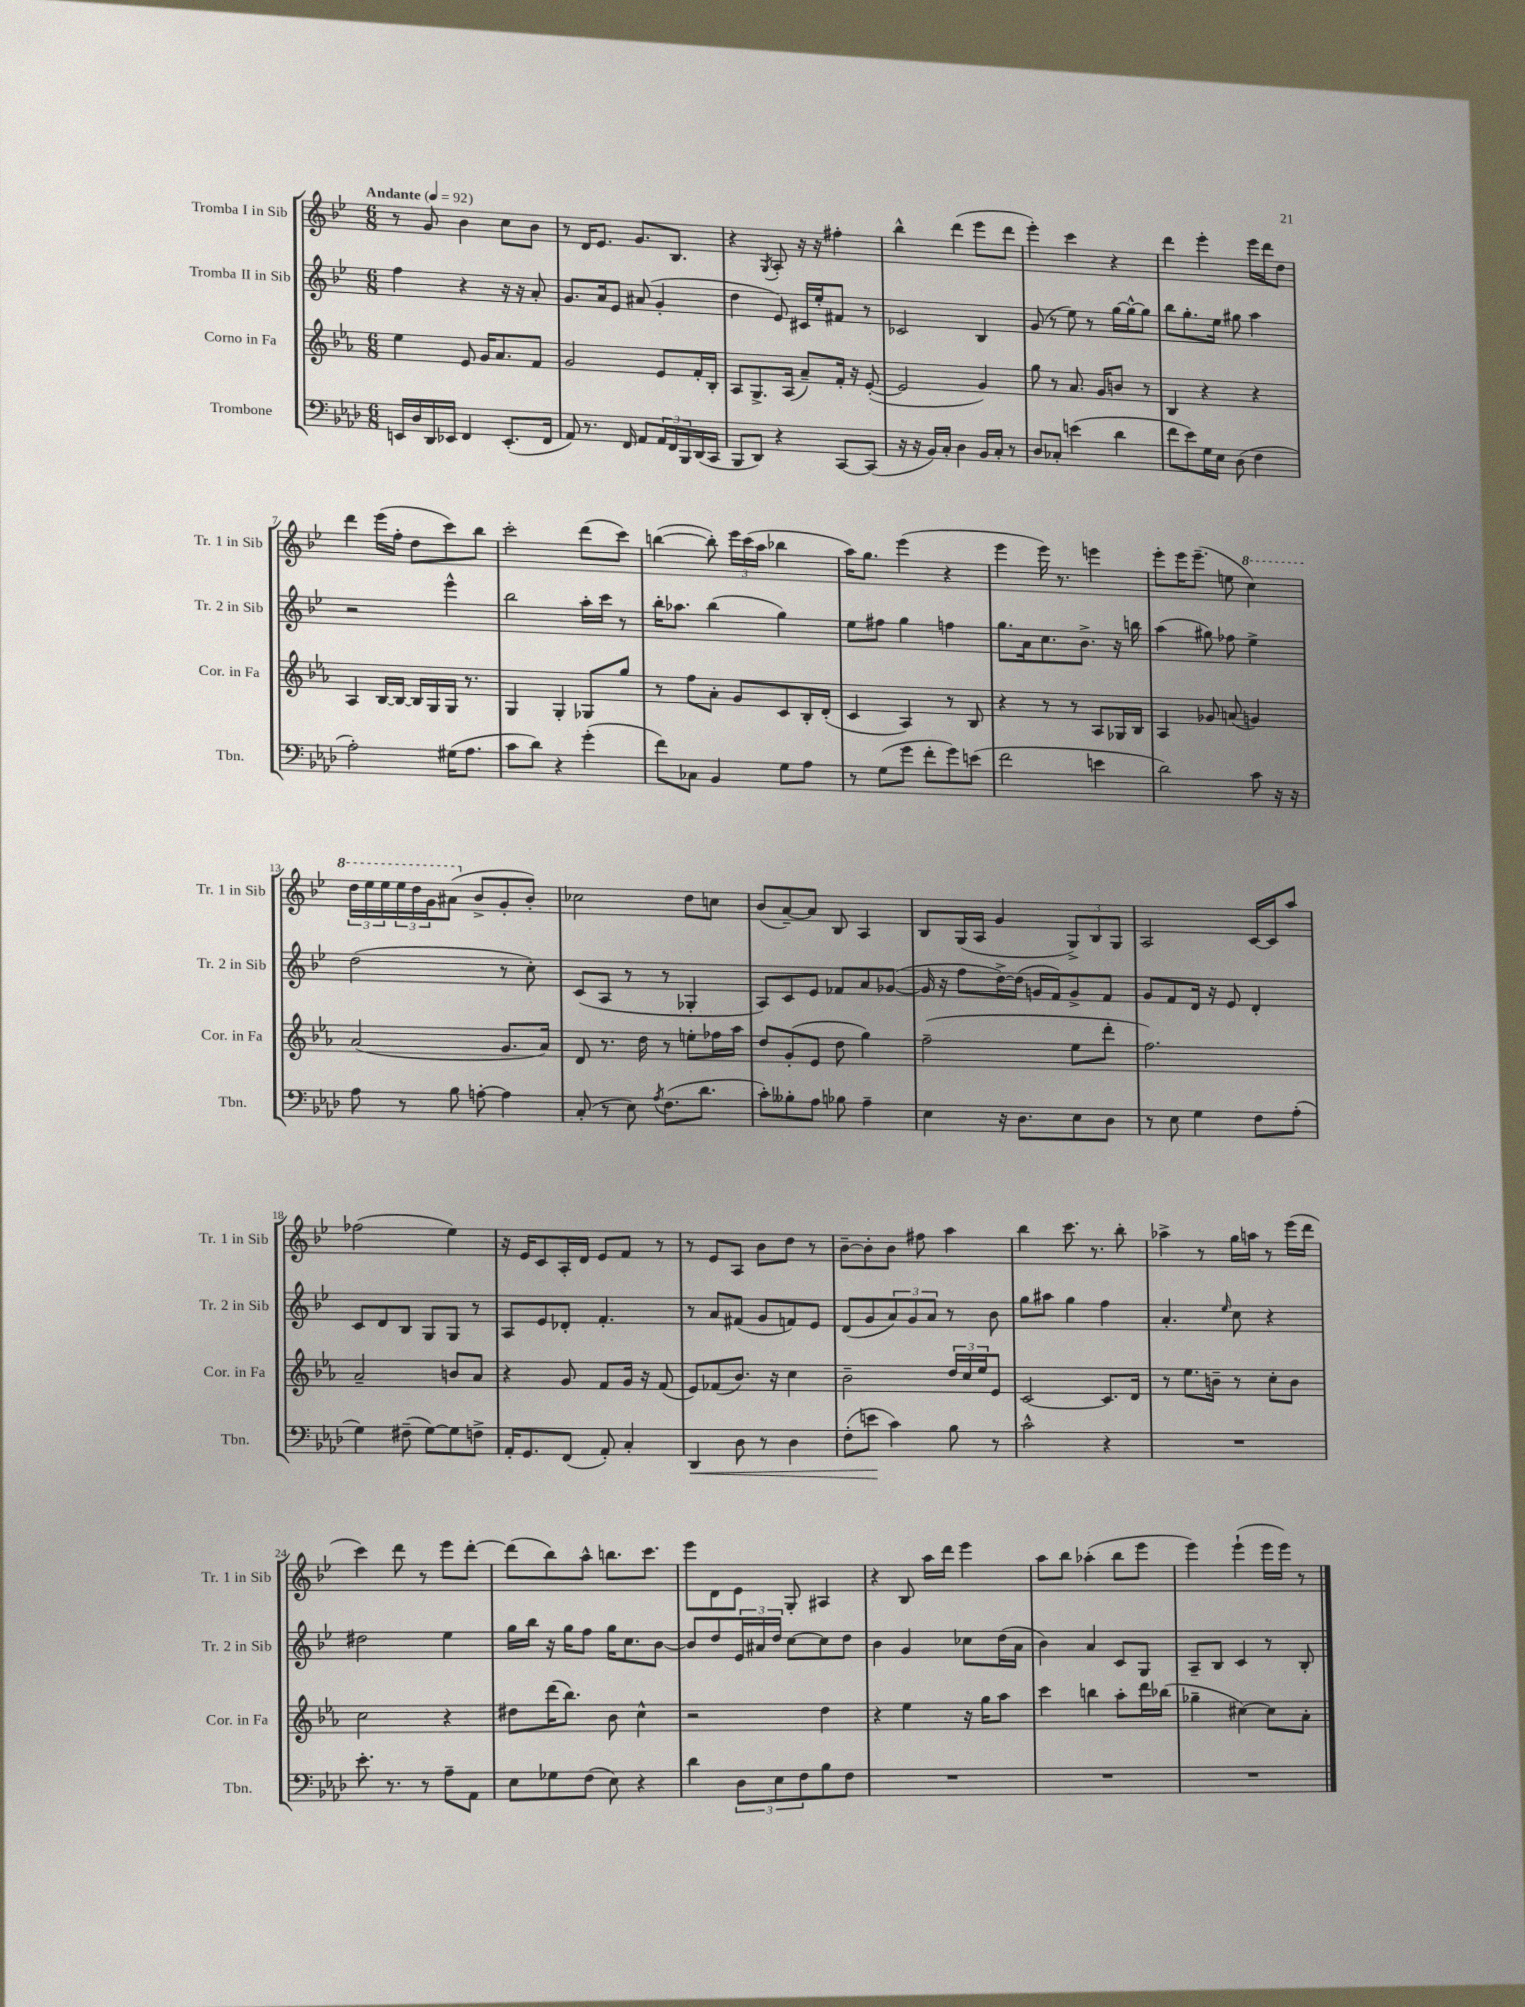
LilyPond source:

<<
\new StaffGroup <<
\new Staff = "s0" \with { instrumentName = "Tromba I in Sib" shortInstrumentName = "Tr. 1 in Sib" } {
    \clef treble \key bes \major \numericTimeSignature \time 6/8 \tempo "Andante" 4 = 92
    r8 g'8 bes'4 c''8 bes'8 |
    r8 d'16 ees'8. g'8. bes8. |
    r4 \acciaccatura { g8 } a8-. r16 r16 fis''4-. |
    bes''4-^ d'''4( ees'''8 d'''8 |
    ees'''4-.) c'''4 r4 |
    d'''4 ees'''4-. ees'''16 d'''16 d''8 |
    d'''4 ees'''16( f''16-. d''8 c'''8) bes''8 |
    c'''2-. d'''8( c'''8) |
    b''4~( b''8-.) \tuplet 3/2 { ees'''16 c'''16( a''16 } bes''4 |
    a''16) g''8. ees'''4( r4 |
    ees'''4 ees'''16) r8. e'''4 |
    ees'''8-. ees'''16 ees'''8.--( e''8 \ottava #1 c'''4) |
    \tuplet 3/2 { d'''16 ees'''16 ees'''16 } \tuplet 3/2 { ees'''16 d'''16 g''16 } ais''8( \ottava #0 bes'8-> g'8-. bes'8-.) |
    ces''2 d''8 c''8 |
    bes'8( a'8~--) a'8 bes8 a4 |
    bes8 g16( a16 g'4 \tuplet 3/2 { g8->) bes8 g8 } |
    a2 c'16~ c'16 a''8 |
    fes''2( ees''4) |
    r16 ees'16 c'8 a16-. d'16 ees'8 f'8 r8 |
    r8 ees'8 a8 bes'8 d''8 r8 |
    bes'8~-- bes'8-. bes'8 fis''8 a''4 |
    bes''4 c'''8. r8. bes''8-. |
    aes''4-> r8 g''16 a''16 r8 ees'''16( d'''16 |
    c'''4) d'''8 r8 ees'''8 d'''8~-. |
    d'''8( bes''8) a''8-^ b''8. c'''8. |
    ees'''8 d'8 ees'8 g8-. ais4 |
    r4 bes8 a''16 d'''16 ees'''4 |
    a''8 bes''8 aes''4-.( bes''8 ees'''8 |
    ees'''4) ees'''4-!( ees'''16 ees'''16) r8 \bar "|." |
}
\new Staff = "s1" \with { instrumentName = "Tromba II in Sib" shortInstrumentName = "Tr. 2 in Sib" } {
    \clef treble \key bes \major \numericTimeSignature \time 6/8
    f''4 r4 r16 r16 a'8-. |
    g'8. a'16 ees'8 ais'8( g'4-. |
    d''4 ees'8) cis'16 ees''16-. fis'8 r8 |
    ces'2 bes4 |
    g'8( r8 ees''8) r8 g''16~ g''16~-^ g''8 |
    bes''8 g''8.-. ees''16 gis''8 a''4 |
    r2 ees'''4-^ |
    bes''2 a''16-. c'''16 r8 |
    bes''16-. aes''8. bes''4( g''4) |
    ees''8 fis''8 g''4 f''4 |
    g''8. a'16 c''8. bes'8.-> r16 b''16 |
    a''4( gis''8) fes''8 ees''4-> |
    d''2( r8 c''8-.) |
    c'8( a8 r8 r8 ges4-. |
    a8) c'8 ees'8 fes'8 a'8 ges'8~( |
    ges'16 r16 f''8 d''16~->) d''16( g'16 f'16) g'8-> f'8 |
    g'8 f'8 d'16 r16 ees'8 d'4-. |
    c'8 d'8 bes8 g8 g8 r8 |
    a8 ees'8 des'8-. f'4.-. |
    r8 a'8 fis'8( g'8 f'8) ees'8 |
    d'8( g'8 \tuplet 3/2 { a'8) g'8 a'8 } r8 bes'8 |
    g''8 ais''8 g''4 f''4 |
    a'4.-. \grace { ees''16 } c''8 r4 |
    dis''2 ees''4 |
    g''16 bes''16 r16 g''16 f''8 g''16 c''8. bes'8~ |
    bes'8 d''8 \tuplet 3/2 { ees'16 ais'16 d''16 } c''8~ c''8 d''8 |
    bes'4 g'4 ces''8 d''16( a'16 |
    bes'4) a'4 c'8 g8 |
    a8-- bes8 c'4 r8 bes8-. \bar "|." |
}
\new Staff = "s2" \with { instrumentName = "Corno in Fa" shortInstrumentName = "Cor. in Fa" } {
    \clef treble \key ees \major \numericTimeSignature \time 6/8
    ees''4 ees'8 g'16 aes'8. f'8 |
    g'2 ees'8 f'16-. bes16-. |
    aes8 g8.-> aes16( aes'8--) f'16-. r16 ees'8~-.( |
    ees'2 g'4) |
    g''8 r8 aes'8. g'16 b'8 r8 |
    bes4 r4 r4 |
    aes4 bes16~ bes16~ bes16 g16 g16 r8. |
    g4 g4-. ges8 g''8 |
    r8 f''8 aes'8-. g'8 c'8 bes16-. d'16-.( |
    c'4 aes4) r8 bes8 |
    r4 r8 r8 aes8 ges16 bes16 |
    aes4 ges'8 a'8( g'4) |
    aes'2( g'8. aes'16) |
    d'8 r8. d''16 r8 e''8-. fes''16 aes''16 |
    d''8 g'8-.( ees'8 d''8 g''4) |
    f''2--( ees''8 d'''8-. |
    f''2.) |
    aes'2-- b'8 aes'8 |
    r4 g'8 f'8 g'16 r16 f'8( |
    ees'8) fes'8( bes'8.) r16 c''4 |
    bes'2-- \tuplet 3/2 { d''16 c''16 ees''16 } ees'8 |
    c'2~ c'8. d'16 |
    r8 ees''8. b'16-- r8 c''8-. b'8 |
    c''2 r4 |
    dis''8 d'''16( bes''8.) bes'8 c''4-^ |
    r2 d''4 |
    r4 ees''4 r16 g''16 aes''8 |
    c'''4 b''4 aes''8-. d'''16 bes''16( |
    ges''4-- cis''4~) cis''8 aes'8-. \bar "|." |
}
\new Staff = "s3" \with { instrumentName = "Trombone" shortInstrumentName = "Tbn." } {
    \clef bass \key aes \major \numericTimeSignature \time 6/8
    e,16 des16 des,16 ees,16 f,4 ees,8.-.( f,16 |
    aes,8) r8. f,16 aes,8 \tuplet 3/2 { aes,16 f,16 bes,,16 } des,16( c,16 |
    bes,,8 des,8) r4 c,8~ c,8( |
    r16 r16 bes,16) c16-. des4 bes,16 c16-. r8 |
    des8 ces8-. e'4( des'4 |
    f'8 ees'8) g16 ees16 des8( f4 |
    aes2-.) gis16( aes8. |
    c'8 des'8) r4 g'4-.( |
    f'8) ces8 bes,4 g8 aes8 |
    r8 g8( g'8 f'8-. g'8) e'8( |
    f'2 e'4 |
    des'2) c'8 r16 r16 |
    aes8 r8 bes8 a8~-. a4 |
    c8-.( r8 ees8) \acciaccatura { aes8 } f8.( des'8. |
    c'8-.) beses8-. aes8 bes8 aes4-- |
    ees4 r16 des8. ees8 des8 |
    r8 ees8 g4 f8 aes8-.( |
    g4) fis8--( g8~) g8 f8-> |
    aes,16-. g,8. f,8( aes,8-.) c4-. |
    des,4\< des8 r8 des4 |
    f8-.( e'8\! c'4) bes8 r8 |
    c'2-^ r4 |
    R2. |
    ees'8.-. r8. r8 aes8-- aes,8 |
    ees8 ges8 f8( ees8) r4 |
    des'4 \tuplet 3/2 { des8 ees8 f8 } bes8 f8 |
    R2. |
    R2. |
    R2. \bar "|." |
}
>>
>>
